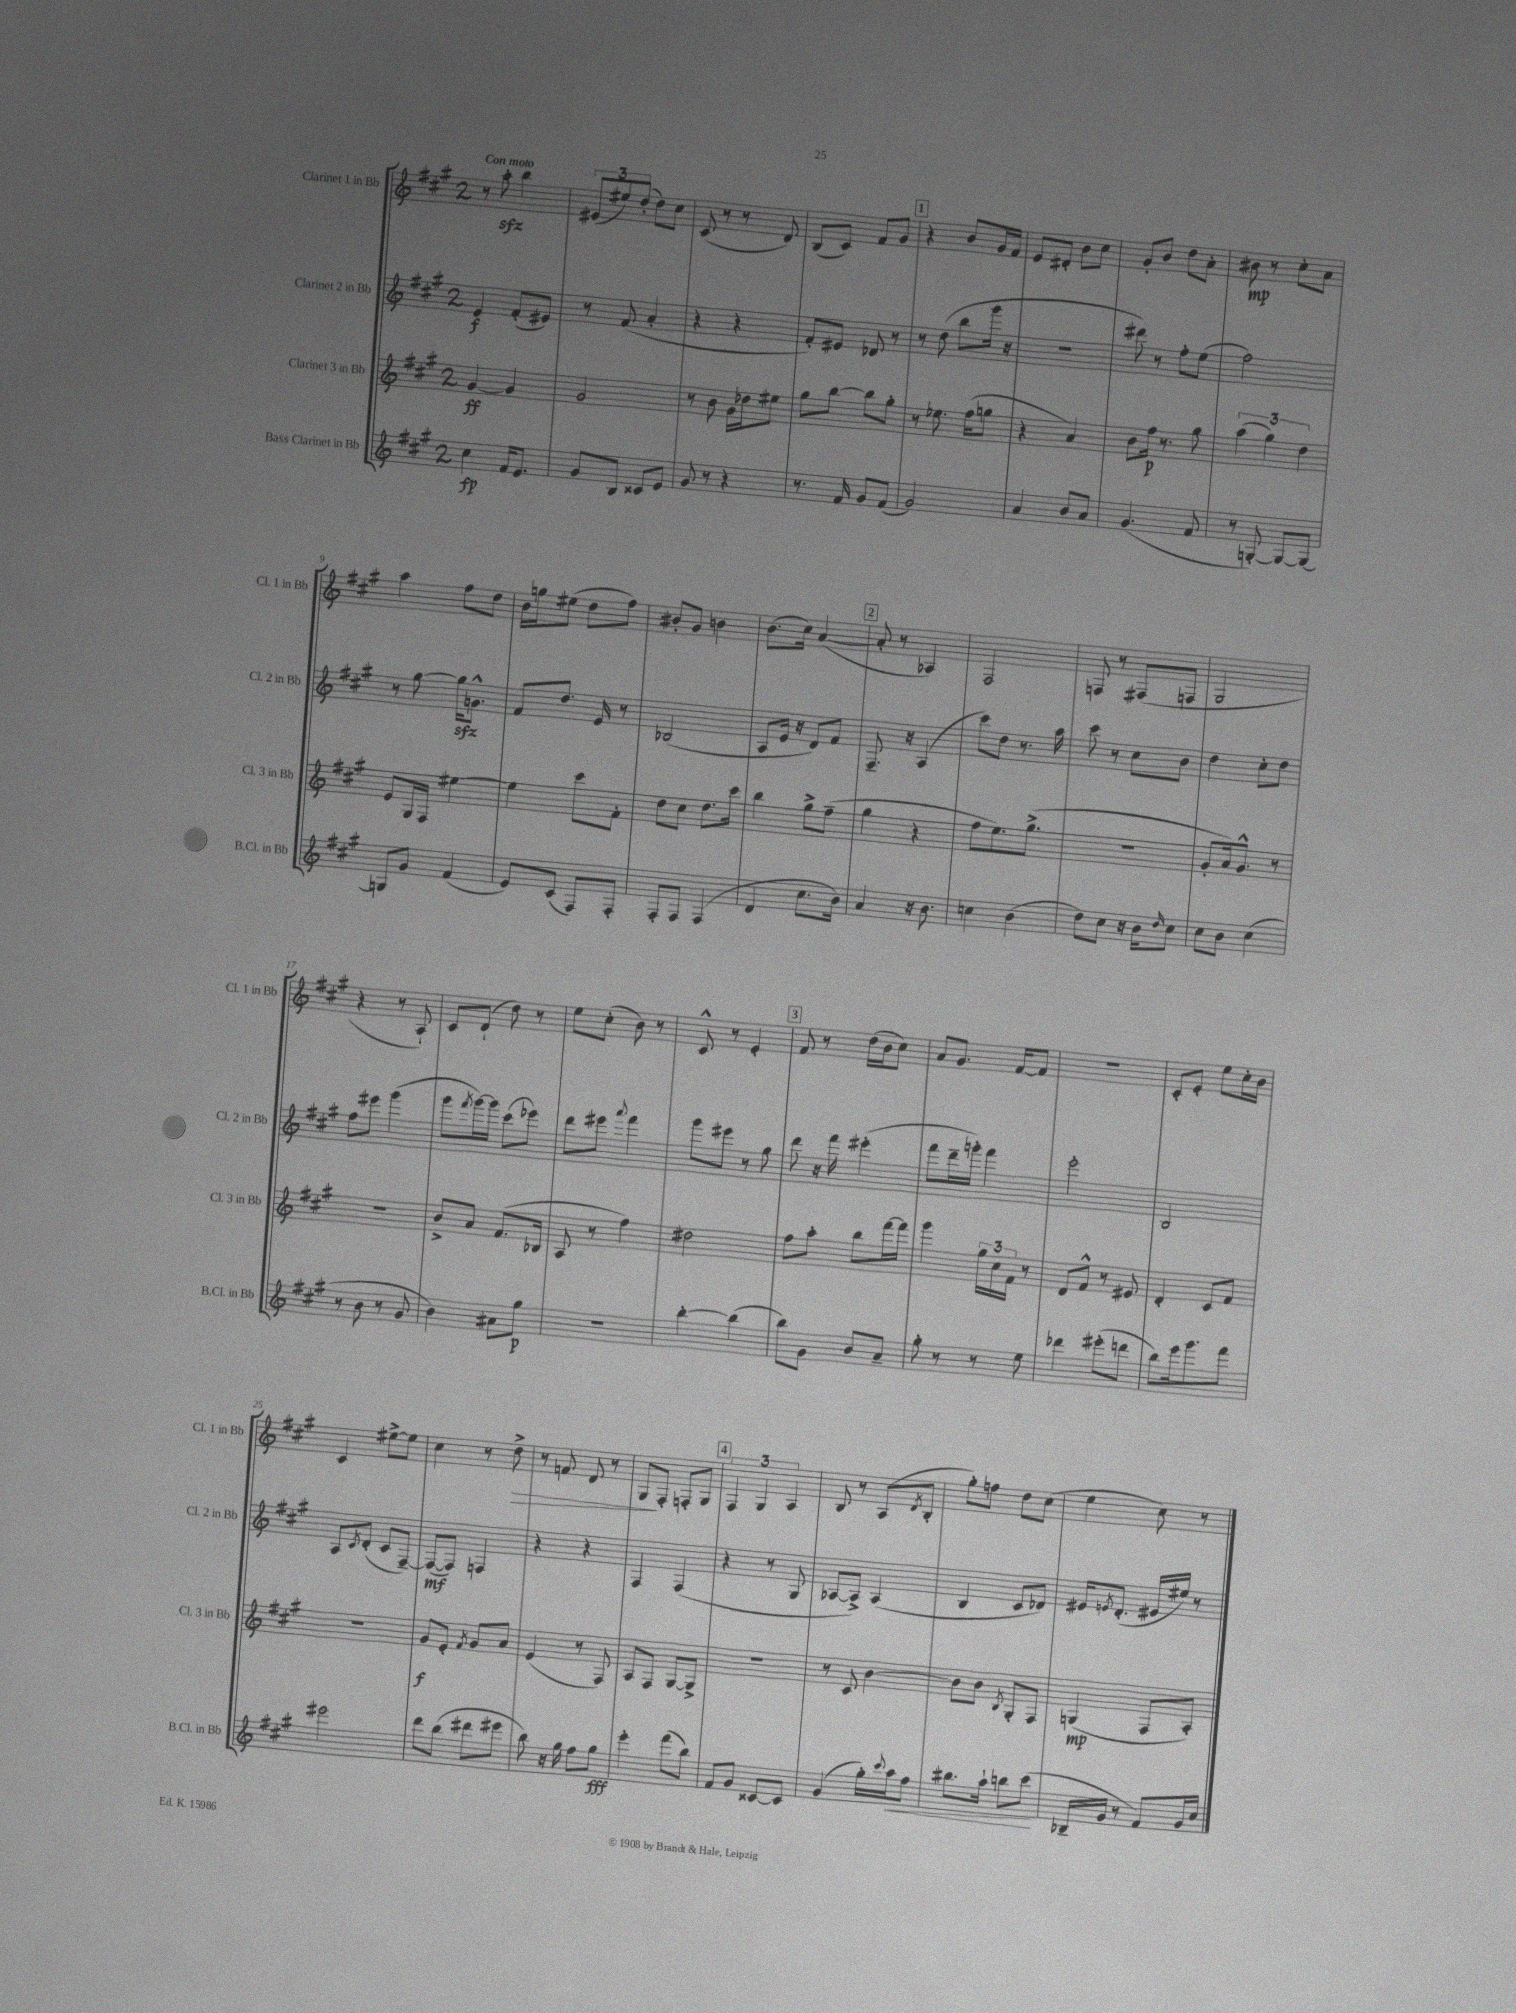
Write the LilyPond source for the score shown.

<<
\new StaffGroup <<
\new Staff = "s0" \with { instrumentName = "Clarinet 1 in Bb" shortInstrumentName = "Cl. 1 in Bb" } {
    \clef treble \key a \major \once \override Staff.TimeSignature.style = #'single-digit \time 2/4 \tempo "Con moto"
    r8 a''8-.\sfz b''4 |
    \tuplet 3/2 { eis'8( eis''8) d''8-.( } d''8) cis''8 |
    cis'8( r8 r8 d'8) |
    b8( cis'8) fis'8 gis'8 |
    \mark \markup { \box "1" } r4 b'8 gis'16 fis'16 |
    e'8 dis'8-. b'8 cis''8 |
    gis'8-. b'8 d''8 a'8-. |
    bis'8\mp r8 cis''8-. a'8 |
    a''4 fis''8 d''8 |
    b'16 g''16 eis''8( d''8 fis''8) |
    bis'8-. gis'8 b'4 |
    b'8.( cis''16) a'4~( |
    \mark \markup { \box "2" } a'8-. r8 aes4) |
    fis2 |
    f8 r8 fis8( f8 |
    gis2 |
    r4 r8 a8-!) |
    cis'8 d'8-!( d''8) r8 |
    e''8 cis''8-.( b'8) r8 |
    cis'8-^ r8 e'4-. |
    \mark \markup { \box "3" } fis'8 r8 d''16( b'16 cis''8) |
    a'8 gis'8. fis'16~ fis'8 |
    r2 |
    cis'8-. e'8-. e''8 cis''16-. b'16 |
    cis'4 eis''8~-> eis''8 |
    cis''4 r8 d''8->\> |
    r8 f'8 d'8 r8 |
    gis8\! fis8-. f8-. gis8 |
    \mark \markup { \box "4" } \tuplet 3/2 { fis4 gis4 a4 } |
    b8 r8 a8( \acciaccatura { d'8 } b8-. |
    gis''8-.) f''8 d''8 cis''8( |
    e''4 cis''8) r8 \bar "|." |
}
\new Staff = "s1" \with { instrumentName = "Clarinet 2 in Bb" shortInstrumentName = "Cl. 2 in Bb" } {
    \clef treble \key a \major \once \override Staff.TimeSignature.style = #'single-digit \time 2/4
    e'4\f fis'8-.( eis'8) |
    r8 fis'8( a'4-. |
    r4 r4 |
    fis'8-.) eis'8 des'8 r8 |
    \mark \markup { \box "1" } r8 d''8( b''8 gis'''16 r16 |
    R2 |
    dis'''8) r8 fis''8-. e''8( |
    fis''2) |
    r8 gis''8~ gis''16\sfz g'8.-^ |
    fis'8 d''8. e'16 r8 |
    bes2( |
    a8 e'16 r16 d'8) fis'8 |
    \mark \markup { \box "2" } fis8.-- r16 a4( |
    cis'''8) d''8 r8. a''16 |
    cis'''8 r8 cis''8 b'8 |
    d''4 cis''8-. d''8 |
    fis''8 eis'''8 gis'''4( |
    gis'''8 \acciaccatura { fis'''8 } gis'''16~) gis'''16 cis'''8( ees'''8) |
    d'''8 eis'''8 \appoggiatura { a'''8 } fis'''4 |
    gis'''8 eis'''8 r8 gis''8 |
    \mark \markup { \box "3" } d'''8 r16 fis'''16 eis'''4-.( |
    fis'''8 d'''16-- g'''16-.) fis'''4 |
    e'''2-. |
    b2 |
    a8 \acciaccatura { cis'8 } d'8-.( cis'8 fis8~--) |
    fis8~\mf( fis8) f4 |
    r4 r4 |
    fis4 fis4( |
    \mark \markup { \box "4" } r4 r8 gis8 |
    aes8~ aes8->) aes4( |
    b4 cis'8 des'8) |
    eis'16 \acciaccatura { e'8 } d'8.-.( eis'16 eis''16) r8 \bar "|." |
}
\new Staff = "s2" \with { instrumentName = "Clarinet 3 in Bb" shortInstrumentName = "Cl. 3 in Bb" } {
    \clef treble \key a \major \once \override Staff.TimeSignature.style = #'single-digit \time 2/4
    gis'4~\ff gis'4 |
    gis'2 |
    r8 b'8 gis'16 des''16 eis''8 |
    gis''8 b''8~ b''8 gis''8-. |
    \mark \markup { \box "1" } r8 ees''8. fis''16( g''8 |
    r4 a'4) |
    b'8 fis''16\p r8. gis''8 |
    \tuplet 3/2 { a''4( gis''4) d''4 } |
    e'8 gis16 fis16 eis''4~ |
    eis''4 cis'''8 fis'8-. |
    d''8 cis''8 d''8. cis'''16 |
    b''4 gis''8-> fis''8--( |
    \mark \markup { \box "2" } gis''4 r4 |
    fis''8 e''8.) gis''8.->( |
    r2 |
    gis'8-. a'16) gis'8.-^ r8 |
    R2 |
    b'8-> a'8 fis'8.( bes16 |
    a8 r8 fis''4) |
    dis''2 |
    \mark \markup { \box "3" } fis''8 a''8-. b''8 fis'''16~ fis'''16 |
    gis'''4 \tuplet 3/2 { gis''16 cis''16 fis'16 } r8 |
    d'8 fis'8-^ r8 eis'8 |
    d'4-. cis'8 fis'8 |
    r2 |
    gis'8\f e'8-. \acciaccatura { fis'8 } gis'8 a'8 |
    e'4( r8 fis8) |
    a8 fis8 gis8~ gis8-> |
    \mark \markup { \box "4" } R2 |
    r8 cis'8 b'4~ |
    b'8 b'8 \acciaccatura { b8 } gis8-. fis8 |
    g4\mp( fis8 a8-.) \bar "|." |
}
\new Staff = "s3" \with { instrumentName = "Bass Clarinet in Bb" shortInstrumentName = "B.Cl. in Bb" } {
    \clef treble \key a \major \once \override Staff.TimeSignature.style = #'single-digit \time 2/4
    cis''4\fp fis'16 e'8. |
    gis'8 b8 cisis'8 e'8 |
    gis'8 r8 r4 |
    r8. fis'16 gis'8 fis'8( |
    \mark \markup { \box "1" } gis'2) |
    a'4 b'8 a'8 |
    gis'4.( fis'8 |
    r8 g8~-.) g8~ g8~ |
    g8 gis'8 fis'4( |
    e'8) cis'8( fis8) fis8-. |
    fis8-. fis8 fis4( |
    d'4 cis''8. b'16) |
    \mark \markup { \box "2" } a'4 r16 b'8. |
    c''4 b'4( |
    d''8) cis''8 r16 b'16 \grace { d''16 } cis''8 |
    cis''8 b'8 cis''4( |
    r8 b'8 r8 gis'8 |
    b'4) ais'8 gis''8\p |
    r2 |
    b''4~-. b''4( |
    \mark \markup { \box "3" } b''8) gis'8 b'8 a'8-- |
    gis''8-. r8 r8 e''8 |
    des'''4 eis'''8-.( d'''8 |
    b''8) e'''16 gis'''8. fis'''8 |
    eis'''2 |
    d'''8 b''8( dis'''8 eis'''8 |
    b''8) r16 gis''16 fis''8 gis''8\fff |
    e'''4-. fis'''8( b''8) |
    \mark \markup { \box "4" } fis'8 gis'8 cisis'8~ cisis'8 |
    gis'4( gis''16-.) \appoggiatura { cis'''8 } a''16\< fis''8 |
    bis''8. a''16-! b''8 cis'''8\!( |
    bes16-- gis'16 r8 fis'8) gis'16 cis''16 \bar "|." |
}
>>
>>
